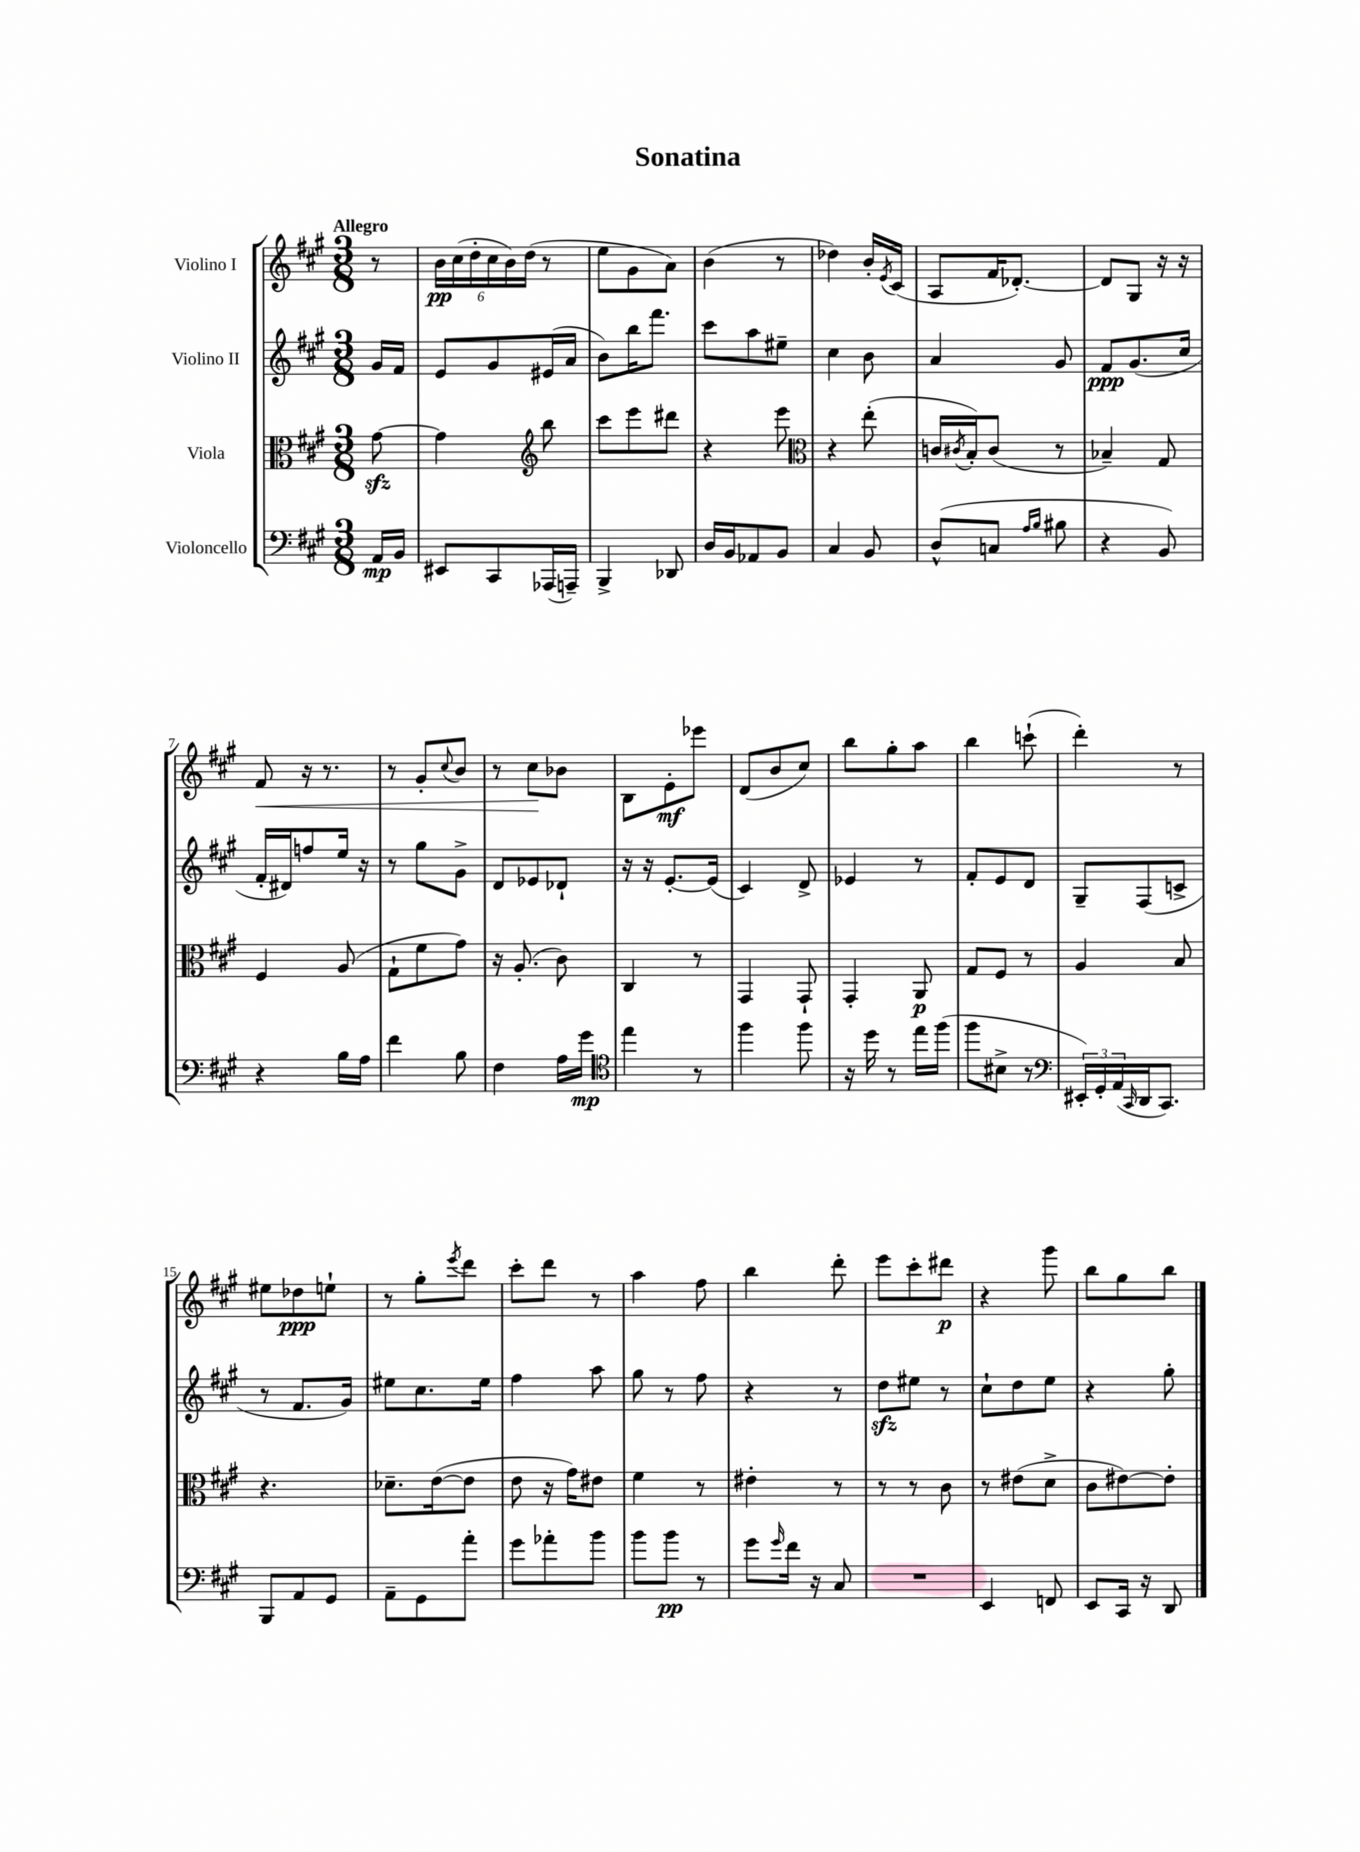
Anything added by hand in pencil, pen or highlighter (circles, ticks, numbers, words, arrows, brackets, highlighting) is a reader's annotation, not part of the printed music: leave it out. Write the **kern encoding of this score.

**kern	**kern	**kern	**kern
*staff4	*staff3	*staff2	*staff1
*clefF4	*clefC3	*clefG2	*clefG2
*k[f#c#g#]	*k[f#c#g#]	*k[f#c#g#]	*k[f#c#g#]
*M3/8	*M3/8	*M3/8	*M3/8
16AA	[8g#	16g#	8r
16BB	.	16f#	.
=	=	=	=
8EE#	4g#]	8e	24b
.	.	.	(24cc#
.	.	.	24dd'
8CC#	.	8g#	24cc#
.	.	.	24b)
.	.	.	(24dd
*	*clefG2	*	*
(16AAA-	8bb	(16e#	8r
16AAA~)	.	16a	.
=	=	=	=
4BBB^	8ccc#	8b)	8ee
.	8eee	16bb	8g#
.	.	8.fff#	.
8DD-	8ddd#	.	8a)
=	=	=	=
16D	4r	8ccc#	(4b
16BB	.	.	.
8AA-	.	8aa	.
8BB	8eee	8ee#~	8r
=	=	=	=
*	*clefC3	*	*
4C#	4r	4cc#	4dd-)
8BB	(8ee'	8b	16b'
.	.	.	8qe
.	.	.	(16c#
=	=	=	=
(8D^^	16c	4a	8A
.	8qc#	.	.
.	16B')	.	.
8C	(8c#	.	16f#
.	.	.	[8.d-')
16qqA	.	.	.
16qqB	.	.	.
8B#	8r	8g#	.
=	=	=	=
4r	4B-~)	8f#	8d-]
.	.	(8.g#	8G#
8BB)	8G#	.	16r
.	.	16cc#	16r
=	=	=	=
4r	4F#	16f#'	8f#
.	.	16d#)	.
.	.	8ff	16r
.	.	.	8.r
16B	(8A	16ee	.
16A	.	16r	.
=	=	=	=
4f#	8G#`	8r	8r
.	8f#	8gg#	8g#'
.	.	.	8qqcc#
8B	8g#)	8g#^	8b
=	=	=	=
4F#	16r	8d	8r
.	(8.A'	.	.
.	.	8e-	8cc#
16A	8c#)	8d-`	8b-
16g#	.	.	.
=	=	=	=
*clefC4	*	*	*
4ee	4C#	16r	8B
.	.	16r	.
.	.	[8.e'	8e'
8r	8r	.	8eee-
.	.	(16e]	.
=	=	=	=
4ff#	4GG#	4c#)	(8d
.	.	.	8b
8ff#	8GG#`	8d^	8cc#)
=	=	=	=
16r	4GG#'	4e-	8bb
16dd	.	.	.
8r	.	.	8gg#'
16ee	8AA	8r	8aa
(16ff#	.	.	.
=	=	=	=
8ff#	8G#	8f#'	4bb
8B#^	8F#	8e	.
8r	8r	8d	(8ccc`
=	=	=	=
*clefF4	*	*	*
24EE#')	4A	8G#~	4ddd')
24GG#'	.	.	.
(24AA	.	.	.
16qqCC#	.	.	.
16DD	.	(8F#	.
8.CC#)	.	.	.
.	8B	8c^	8r
=	=	=	=
8BBB	4.r	8r	8ee#
8AA	.	8.f#	8dd-
8GG#	.	.	8ee`
.	.	16g#)	.
=	=	=	=
8AA~	8.d-~	8ee#	8r
8GG#	.	8.cc#	8gg#'
.	([16e	.	.
.	.	.	8qeee
8a'	8e]	.	8ddd
.	.	16ee#	.
=	=	=	=
8g#	8e	4ff#	8ccc#'
8a-'	16r	.	8ddd
.	16g#)	.	.
8b	8e#	8aa	8r
=	=	=	=
8b	4f#	8gg#	4aa
8b	.	8r	.
8r	8r	8ff#	8ff#
=	=	=	=
8g#	4e#'	4r	4bb
16qqg#	.	.	.
16f#	.	.	.
16r	.	.	.
8C#	8r	8r	8ddd'
=	=	=	=
4.r	8r	8dd	8eee
.	8r	8ee#	8ccc#'
.	8c#	8r	8ddd#
=	=	=	=
4EE	8r	8cc#`	4r
.	(8e#	8dd	.
8FF	8d^	8ee	8ggg#
=	=	=	=
8EE	8c#	4r	8bb
16CC#	[8e#)	.	8gg#
16r	.	.	.
8DD	8e#']	8gg#'	8bb
==	==	==	==
*-	*-	*-	*-
